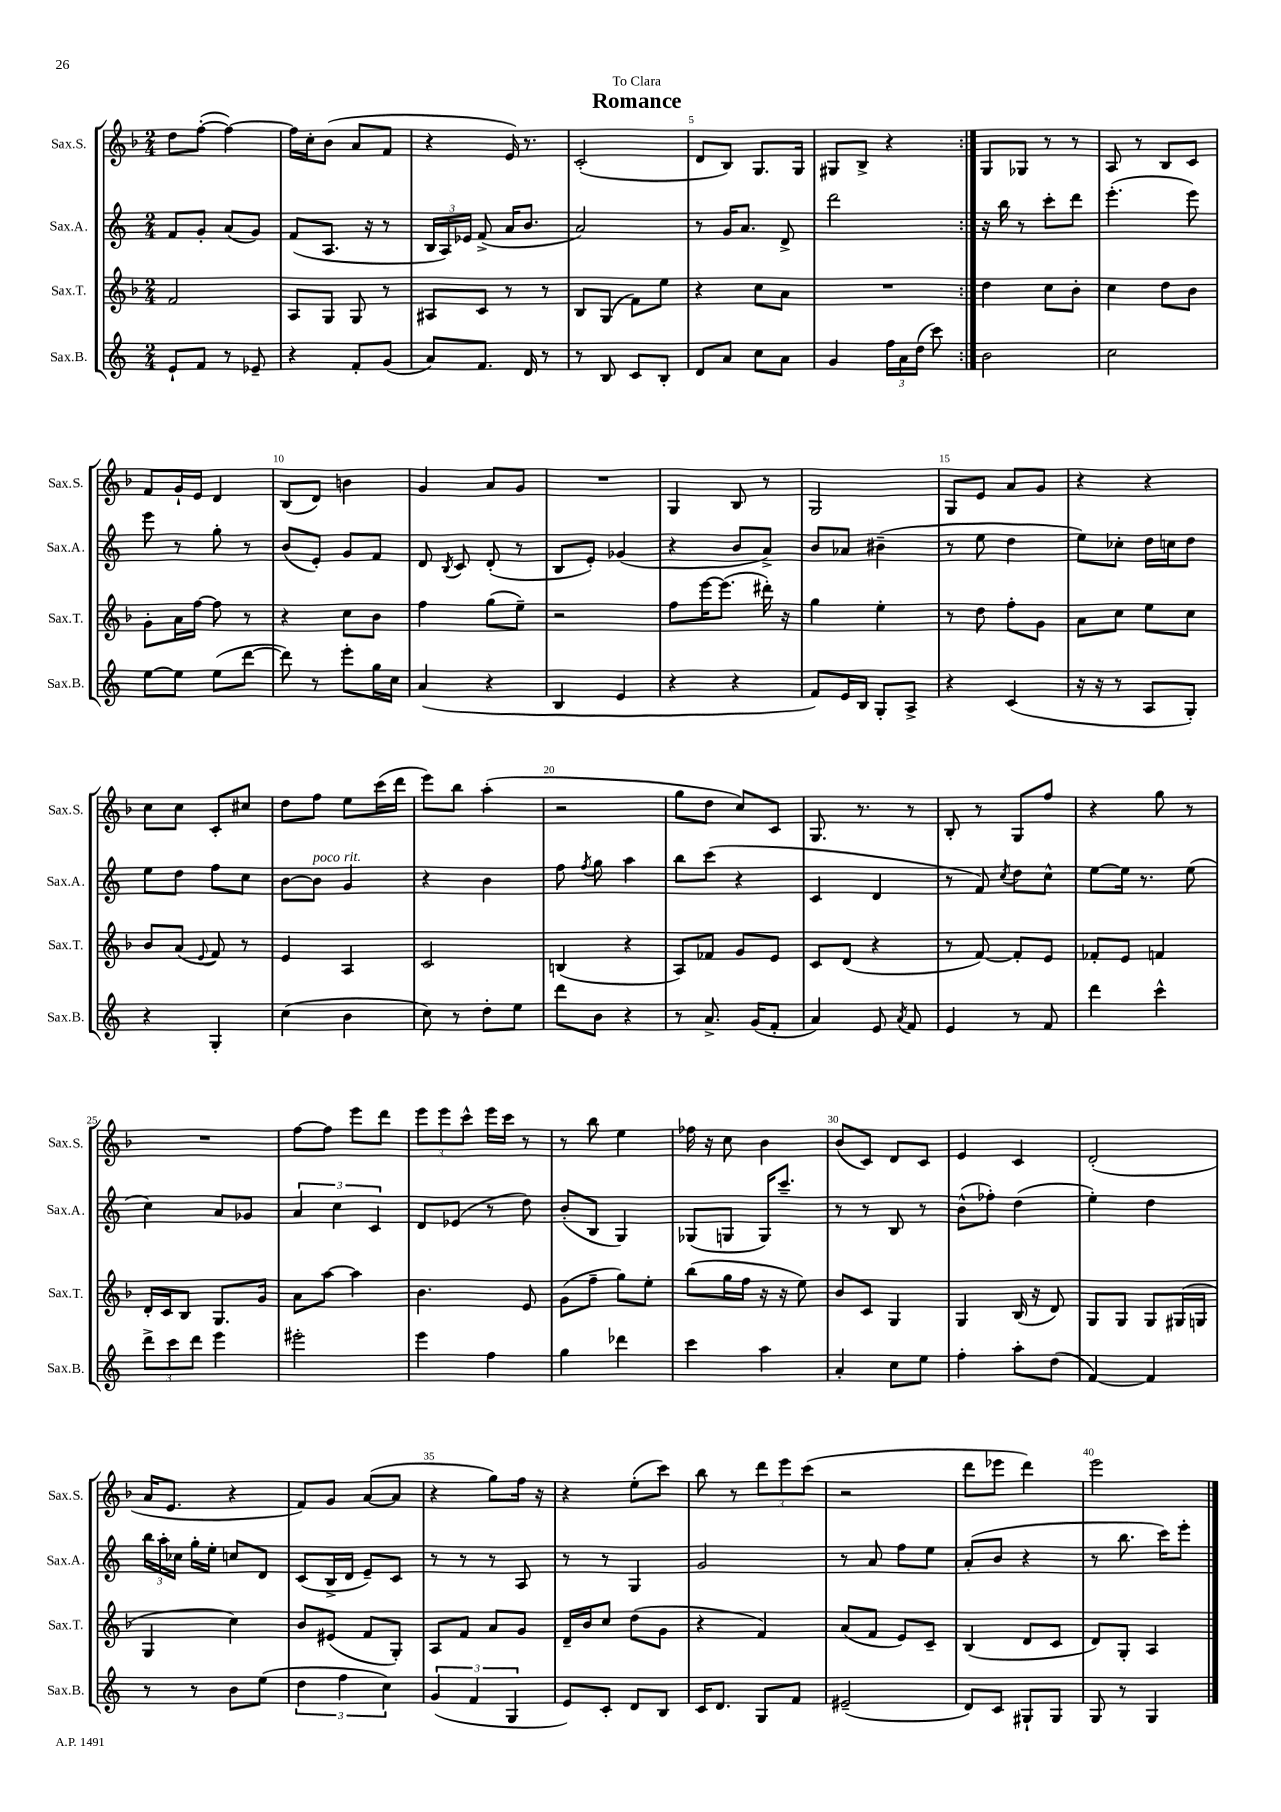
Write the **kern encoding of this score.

**kern	**kern	**kern	**kern
*staff4	*staff3	*staff2	*staff1
*clefG2	*clefG2	*clefG2	*clefG2
*k[]	*k[b-]	*k[]	*k[b-]
*M2/4	*M2/4	*M2/4	*M2/4
8e`	2f	8f	8dd
8f	.	8g'	([8ff'
8r	.	(8a	4ff_)
8e-~	.	8g)	.
=	=	=	=
4r	8A	(8f	16ff]
.	.	.	16cc'
.	8G	8.A	(8b-
8f'	8G	.	8a
.	.	16r	.
(8g	8r	8r	8f
=	=	=	=
8a)	8A#	24B	4r
.	.	24A)	.
.	.	24e-	.
8.f	8c	(8f^	.
.	8r	16a	16e)
16d	.	8.b	8.r
8r	8r	.	.
=	=	=	=
8r	8B-	2a)	(2c'
8B	(8G	.	.
8c	8f)	.	.
8B'	8ee	.	.
=	=	=	=
8d	4r	8r	8d
8a	.	16g	8B-)
.	.	8.a	.
8cc	8cc	.	8.G
8a	8a	8d^	.
.	.	.	16G
=	=	=	=
4g	2r	2ddd	8G#
.	.	.	8B-^
24ff	.	.	4r
24a	.	.	.
(24dd	.	.	.
8ccc)	.	.	.
=:|!	=:|!	=:|!	=:|!
2b	4dd	16r	8G
.	.	16bb	.
.	.	8r	8G-
.	8cc	8ccc'	8r
.	8b-'	8ddd	8r
=	=	=	=
2cc	4cc	(4.eee'	8A
.	.	.	8r
.	8dd	.	8B-
.	8b-	8eee)	8c
=	=	=	=
[8ee	8g'	8eee	8f
8ee]	16a	8r	16g`
.	[16ff	.	16e
(8ee	8ff]	8gg'	4d
[8ddd	8r	8r	.
=	=	=	=
8ddd])	4r	(8b	(8B-
8r	.	8e')	8d)
8eee'	8cc	8g	4b
16gg	8b-	8f	.
16cc	.	.	.
=	=	=	=
(4a	4ff	8d	4g
.	.	8qB	.
.	.	8c	.
4r	(8gg	(8d'	8a
.	8ee~)	8r	8g
=	=	=	=
4B	2r	8B	2r
.	.	8e')	.
4e	.	(4g-	.
=	=	=	=
4r	8ff	4r	4G
.	[16eee	.	.
.	(8.eee]	.	.
4r	.	8b	8B-
.	16ddd#')	8a^)	8r
.	16r	.	.
=	=	=	=
8f)	4gg	8b	2G
16e	.	8a-	.
16B	.	.	.
8G'	4ee'	(4b#~	.
8A^	.	.	.
=	=	=	=
4r	8r	8r	8G
.	8dd	8ee	8e
(4c	8ff'	4dd	8a
.	8g	.	8g
=	=	=	=
16r	8a	8ee)	4r
16r	.	.	.
8r	8cc	8cc-'	.
8A	8ee	16dd	4r
.	.	16cc	.
8G')	8cc	8dd	.
=	=	=	=
4r	8b-	8ee	8cc
.	(8a	8dd	8cc
.	8qqe	.	.
4G'	8f)	8ff	8c'
.	8r	8cc	8cc#
=	=	=	=
(4cc	4e	[8b	8dd
.	.	8b]	8ff
4b	4A	4g	8ee
.	.	.	(16ccc
.	.	.	16ddd
=	=	=	=
8cc)	2c	4r	8eee)
8r	.	.	8bb-
8dd'	.	4b	(4aa'
8ee	.	.	.
=	=	=	=
8ddd	(4B	8ff	2r
.	.	8qff	.
8b	.	8gg	.
4r	4r	4aa	.
=	=	=	=
8r	8A)	8bb	8gg
8.a^	8f-	(8ccc	8dd
.	8g	4r	8cc)
(16g	.	.	.
8f'	8e	.	8c
=	=	=	=
4a)	8c	4c	8.G
.	(8d	.	.
.	.	.	8.r
8e	4r	4d	.
8qa	.	.	.
8f	.	.	8r
=	=	=	=
4e	8r	8r	8B-'
.	[8f)	8f)	8r
.	.	8qcc	.
8r	8f']	8dd	8G
8f	8e	8cc^^	8ff
=	=	=	=
4ddd	8f-'	[8ee	4r
.	8e	16ee]	.
.	.	8.r	.
4ccc^^	4f	.	8gg
.	.	(8ee	8r
=	=	=	=
12ddd^	16d'	4cc)	2r
.	16c	.	.
12ccc	.	.	.
.	8B-	.	.
12ddd	.	.	.
4eee	8.G	8a	.
.	.	8g-	.
.	16g	.	.
=	=	=	=
2eee#'	8a	6a	[8ff
.	[8aa	.	8ff]
.	.	6cc	.
.	4aa]	.	8eee
.	.	6c	.
.	.	.	8ddd
=	=	=	=
4eee	4.b-	8d	12eee
.	.	.	12eee
.	.	(8e-	.
.	.	.	12ccc^^
4ff	.	8r	16eee
.	.	.	16ccc
.	8e	8dd)	8r
=	=	=	=
4gg	(8g	(8b'	8r
.	8ff~	8B	8bb-
4ddd-	8gg)	4G)	4ee
.	8ee'	.	.
=	=	=	=
4ccc	(8bb-	(8G-	16ff-
.	.	.	16r
.	16gg	8G	8cc
.	16ff	.	.
4aa	16r	16G)	4b-
.	16r	8.ccc~	.
.	8ee)	.	.
=	=	=	=
4a'	8b-	8r	(8b-
.	8c	8r	8c)
8cc	4G	8B	8d
8ee	.	8r	8c
=	=	=	=
4ff'	4G	(8b^^	4e
.	.	8ff-')	.
8aa'	(16B-	(4dd	4c
.	16r	.	.
(8dd	8d)	.	.
=	=	=	=
[4f)	8G	4ee')	(2d'
.	8G	.	.
4f]	8G	4dd	.
.	(16G#	.	.
.	16G	.	.
=	=	=	=
8r	4G	24bb	16a
.	.	24aa'	.
.	.	.	8.e
.	.	24cc-	.
8r	.	16gg'	.
.	.	16ee'	.
8b	4cc)	8cc	4r
(8ee	.	8d	.
=	=	=	=
6dd	8b-	(8c	8f)
.	(8e#	16B^	8g
6ff	.	.	.
.	.	16d	.
.	8f	8e~)	([8a
6cc)	.	.	.
.	8G')	8c	8a]
=	=	=	=
(6g	8A	8r	4r
.	8f	8r	.
6f	.	.	.
.	8a	8r	8gg)
6G	.	.	.
.	8g	8A	16ff
.	.	.	16r
=	=	=	=
8e)	16d~	8r	4r
.	16b-	.	.
8c'	8cc	8r	.
8d	(8dd	4G	(8ee'
8B	8g	.	8ccc)
=	=	=	=
16c	4r	2g	8bb-
8.d	.	.	.
.	.	.	8r
8G	4f)	.	12ddd
.	.	.	12eee
8f	.	.	.
.	.	.	(12ccc
=	=	=	=
(2e#~	(8a	8r	2r
.	8f	8a	.
.	8e)	8ff	.
.	8c~	8ee	.
=	=	=	=
8d)	(4B-	(8a'	8ddd
8c	.	8b	8eee-
8G#`	8d	4r	4ddd)
8G#	8c	.	.
=	=	=	=
8G	8d)	8r	2eee
8r	8G'	8.bb	.
4G	4A	.	.
.	.	16ccc)	.
.	.	8eee'	.
==	==	==	==
*-	*-	*-	*-
